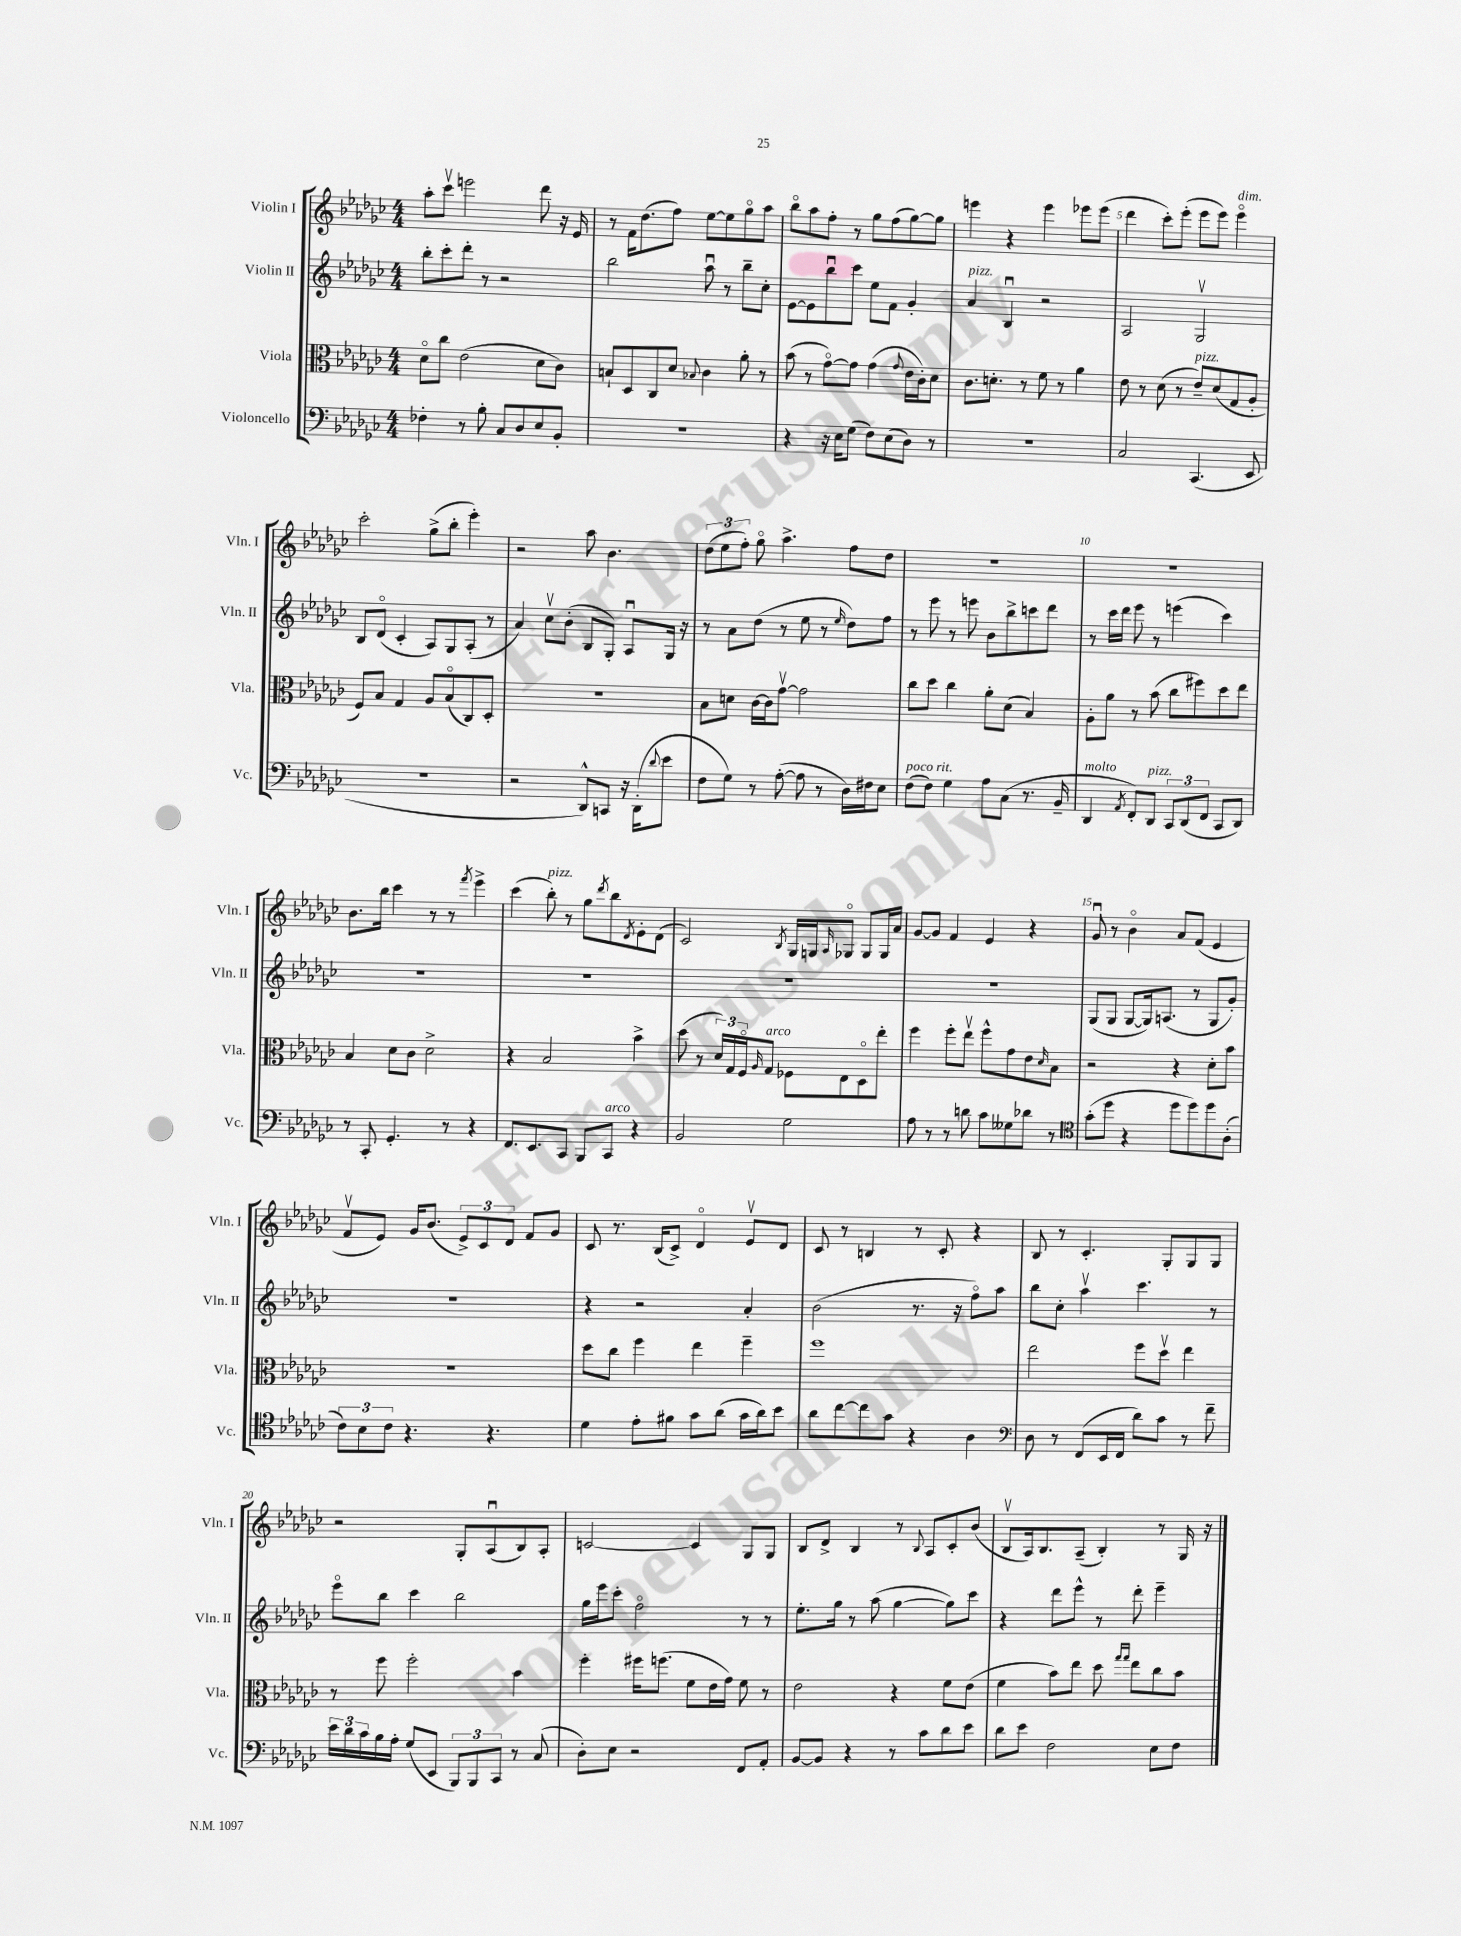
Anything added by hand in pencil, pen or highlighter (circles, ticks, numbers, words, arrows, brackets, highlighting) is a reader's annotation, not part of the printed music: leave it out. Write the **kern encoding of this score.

**kern	**kern	**kern	**kern
*staff4	*staff3	*staff2	*staff1
*clefF4	*clefC3	*clefG2	*clefG2
*k[b-e-a-d-g-c-]	*k[b-e-a-d-g-c-]	*k[b-e-a-d-g-c-]	*k[b-e-a-d-g-c-]
*M4/4	*M4/4	*M4/4	*M4/4
4F-'	8d-o	8bb-'	8aa-'
.	8cc-	8ccc-'	8ccc-v
8r	(2e-	8ddd-'	2eee
8B-'	.	8r	.
8C-	.	2r	.
8D-	.	.	.
8E-	8d-	.	8ddd-
8BB-'	8c-)	.	16r
.	.	.	16e-
=	=	=	=
1r	8B`	2bb-	8r
.	8D-	.	16f
.	.	.	(8.dd-
.	8C-	.	.
.	8d-	.	8ff)
.	8qqB-	.	.
.	4c-	8aa-u	[8ee-
.	.	8r	8ee-]
.	8a-'	8bb-~	8gg-o
.	8r	8cc-'	8aa-
=	=	=	=
4r	(8b-	[8e-	8bb-o
.	8r	8e-]	8aa-
16r	[8g-o)	8bb-u	8ff'
16E-	.	.	.
(8G-	8g-]	8ccc-	8r
8F)	(4g-	8ee-	8gg-
(8E-	.	8f	(8ff
.	8qqg-	.	.
8D-)	16e-	4g-'	[8gg-)
.	16c-')	.	.
8r	8d-	.	8gg-]
=	=	=	=
1r	8.c-	4a-	4eee
.	8.d'	.	.
.	.	4B-u	4r
.	8r	.	.
.	8f	2r	4eee
.	8r	.	.
.	4a-	.	8eee-
.	.	.	(8eee-
=	=	=	=
2C-	8e-	2A-	4ddd-
.	8r	.	.
.	(8d-	.	8ccc-')
.	8r	.	(8eee-'
(4.CC-	8e-~)	2G-v	8eee-
.	(8d-	.	8eee-)
.	8G-	.	4eee-o
8EE-	8A-'	.	.
=	=	=	=
1r	8F)	8B-	2ccc-'
.	8B-	(8d-o	.
.	4G-	4c-'	.
.	8A-	8A-)	(8gg-^
.	(8B-o	8G-	8bb-'
.	8C-)	(8A-'	4eee-')
.	8D-'	8r	.
=	=	=	=
2r	1r	4a-)	2r
.	.	8cc-v	.
.	.	(8b-'	.
8DD-^^)	.	8B-	8aa-
8CC	.	8G-')	4.b-
16r	.	8A-u	.
(16DD-'	.	.	.
8qqd-	.	.	.
8e-	.	16G-	.
.	.	16r	.
=	=	=	=
8F	8B-	8r	(12dd-
.	.	.	12ee-
8G-)	8d	8a-	.
.	.	.	12ff')
8r	[16c-	(8dd-	8gg-o
.	16c-]	.	.
([8A-'	[8g-v	8r	4.aa-^
8A-]	2g-]	8ee-	.
8r	.	8r	.
.	.	16qqee-	.
16D-)	.	8dd-)	8ff
16F#	.	.	.
8E-	.	8ff	8dd-
=	=	=	=
(8F	8cc-	8r	1r
8F)	8dd-	8eee-	.
4G-	4cc-	8r	.
.	.	8eee	.
8A-	8a-'	8b-	.
(8C-	(8d-	8bb-^	.
8.r	4B-)	8ccc	.
.	.	8ddd-	.
16BB-~	.	.	.
=	=	=	=
4DD-	8A-'	8r	1r
.	8a-	16ccc-	.
.	.	16ddd-	.
8qAA-	.	.	.
8FF')	8r	8eee-	.
8DD-	(8b-	8r	.
12CC-	8cc-	(4eee	.
(12DD-	.	.	.
.	8ff#)	.	.
12FF	.	.	.
8CC-	8dd-	4ccc-)	.
8DD-)	8ee-	.	.
=	=	=	=
8r	4B-	1r	8.b-
8CC-'	.	.	.
.	.	.	16bb-
4.GG-'	8d-	.	4ccc-
.	8c-	.	.
.	2d-^	.	8r
8r	.	.	8r
.	.	.	8qfff
4r	.	.	4eee-^
=	=	=	=
8.FF	4r	1r	(4ccc-
8.EE-	.	.	.
.	2B-	.	8bb-')
8CC-	.	.	8r
8BBB-	.	.	8gg-
.	.	.	8qddd-
8CC-	.	.	8bb-
.	.	.	8qd-
4r	4b-^	.	8e-'
.	.	.	(8d-
=	=	=	=
2BB-	(8dd-	1r	2c-)
.	8r	.	.
.	24d-)	.	.
.	24G-	.	.
.	24Fo	.	.
.	16qqA-	.	.
.	8G-	.	.
.	.	.	8qB-
2G-	8F-	.	16G-
.	.	.	16G
.	.	.	16qqA-
.	8E-	.	8G-o
.	8D-o	.	8G-
.	8ee-'	.	16G-
.	.	.	16a-
=	=	=	=
8A-	4ff	1r	[8g-
8r	.	.	8g-]
8r	8ff'	.	4f
8d	8ee-v	.	.
8c-	8ff^^	.	4e-
8G--	8g-	.	.
8d-	8e-	.	4r
.	16qqd-	.	.
8r	8B-	.	.
=	=	=	=
*clefC4	*	*	*
(8g-'	2r	(8G-	8g-u
8dd-	.	8G-	8r
4r	.	[8G-	4b-o
.	.	16G-])	.
.	.	(8.A	.
8dd-	4r	.	8a-
8dd-)	.	8r	(8f
8dd-	8d-'	8G-	4e-
(8A-'	8b-	8g-')	.
=	=	=	=
12c-)	1r	1r	8fv
12B-	.	.	.
.	.	.	8e-)
12c-	.	.	.
4.r	.	.	16g-
.	.	.	(8.b-
.	.	.	12e-^)
.	.	.	12c-
4.r	.	.	.
.	.	.	12d-
.	.	.	8f
.	.	.	8g-
=	=	=	=
4d-	8dd-	4r	8c-
.	8cc-	.	8.r
8e-'	4ff	2r	.
.	.	.	(16B-
8f#	.	.	8c-^)
8g-	4ee-	.	4d-o
(8a-	.	.	.
16g-	4ff~	4a-'	8e-v
16a-)	.	.	.
8b-	.	.	8d-
=	=	=	=
8a-	1ff	(2b-	8c-
[8cc-	.	.	8r
8cc-]	.	.	4B
8g-	.	.	.
4r	.	8.r	8r
.	.	.	8c-'
.	.	16r	.
4A-	.	8ffo)	4r
.	.	8aa-	.
=	=	=	=
*clefF4	*	*	*
8D-	2ee-	8bb-	8B-
8r	.	8cc-'	8r
(8FF	.	4aa-v	4.c-'
16EE-	.	.	.
16FF	.	.	.
8d-)	8ff	4.ccc-	.
8c-	8dd-v	.	8G-'
8r	4ee-	.	8G-
8f~	.	8r	8G-
=	=	=	=
24e-	8r	8eee-o	2r
24d-	.	.	.
24c-	.	.	.
16B-	8ff	8bb-	.
16A-'	.	.	.
(8G-	2ff'	4ccc-	.
8EE-	.	.	.
12BBB-)	.	2bb-	8G-'
12BBB-	.	.	.
.	.	.	(8A-u
12CC-	.	.	.
8r	4b-	.	8B-)
(8C-	.	.	8A-'
=	=	=	=
8D-')	4ff'	16gg-	[2c
.	.	16eee-	.
8E-	.	8ccc-'	.
2r	16ff#	2ffo	.
.	(8.ff	.	.
.	8f	.	4c]
.	16e-	.	.
.	16g-)	.	.
8FF	8f	8r	8G-
8AA-'	8r	8r	8G-
=	=	=	=
[8BB-	2e-	8.ee-'	8B-
8BB-]	.	.	8d-^
.	.	16gg-	.
4r	.	8r	4B-
.	.	(8aa-	.
8r	4r	[4gg-	8r
.	.	.	8qqB-
8c-	.	.	8A-
8d-	8f	8gg-])	8c-'
8e-	(8e-	8ccc-	(8b-
=	=	=	=
8d-	4f	4r	8B-v
8e-	.	.	16A-)
.	.	.	8.B-
2F	8b-)	8ddd-	.
.	8ee-	8eee-^^	(8A-~
.	8dd-	8r	4B-')
.	16qqgg-	.	.
.	16qqgg-	.	.
.	8ee-	8ddd-'	.
8E-	8cc-	4eee-~	8r
8F	8b-	.	16G-
.	.	.	16r
==	==	==	==
*-	*-	*-	*-
